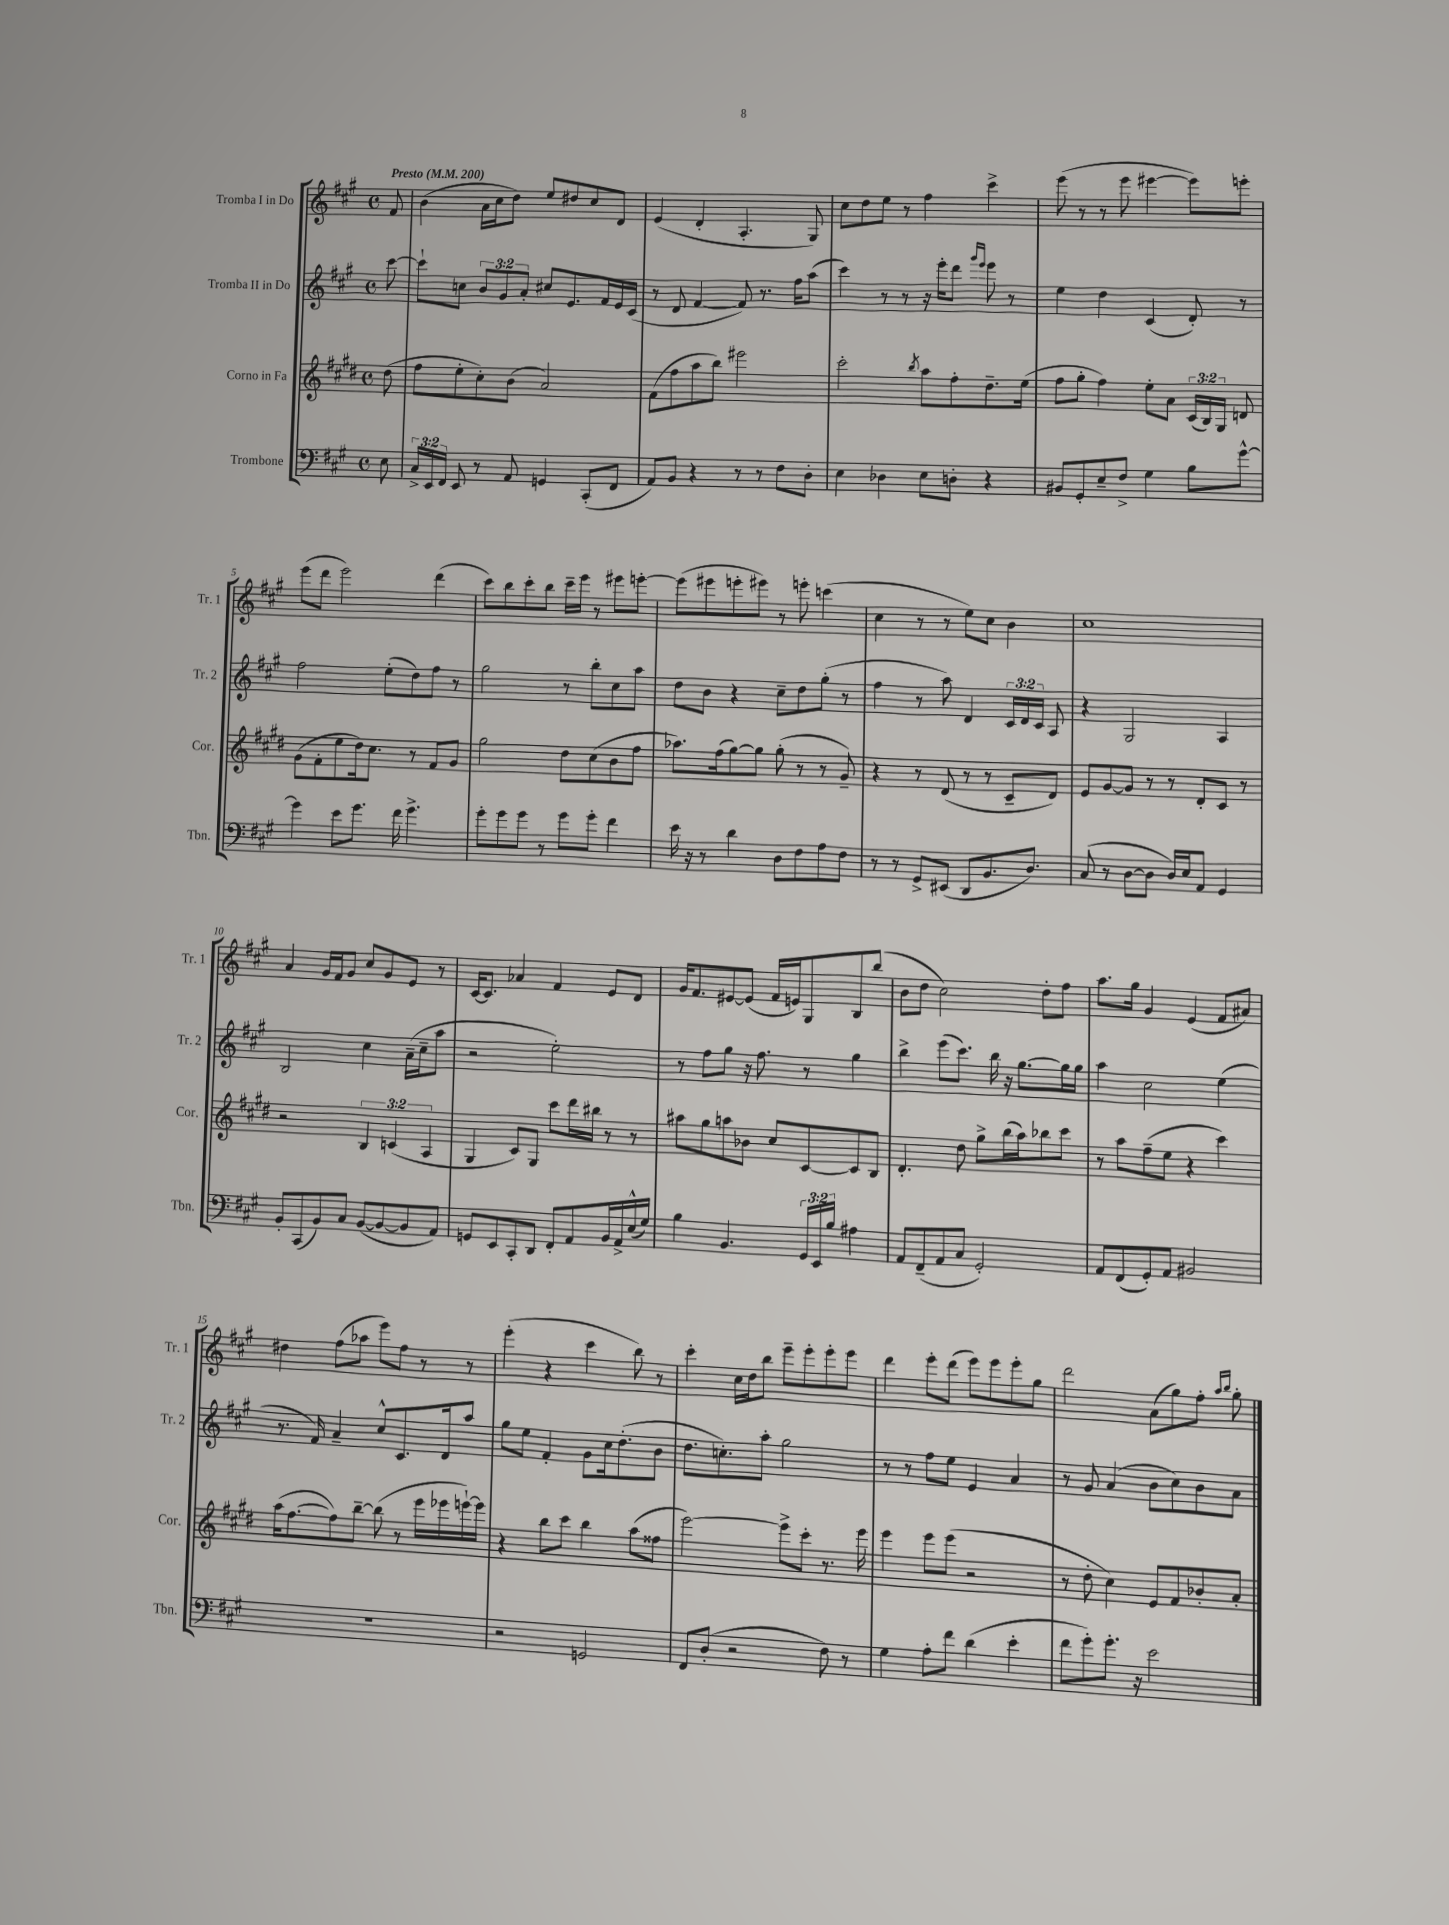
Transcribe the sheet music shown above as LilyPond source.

<<
\new StaffGroup <<
\new Staff = "s0" \with { instrumentName = "Tromba I in Do" shortInstrumentName = "Tr. 1" } {
    \clef treble \key a \major \defaultTimeSignature \time 4/4 \partial 8 \tempo "Presto" 4 = 200
    \autoBeamOff fis'8 |
    b'4( a'16[ cis''16 d''8]) e''8[ dis''8 cis''8 d'8] |
    e'4( d'4-. a4.-. gis8) |
    cis''8[ d''8 e''8] r8 fis''4 cis'''4-> |
    e'''8( r8 r8 e'''8 eis'''4~ eis'''8[) e'''8]-. |
    e'''8[( d'''8] e'''2) d'''4( |
    cis'''8[) b''8 cis'''8-. b''8] cis'''16[-- e'''16] r8 eis'''8[ e'''8]~-. |
    e'''8[( eis'''8 e'''8-. eis'''8]) r8 e'''8-. c'''4( |
    cis''4 r8 r8 e''8[) cis''8] b'4 |
    cis''1 |
    a'4 gis'16[ fis'16 gis'8] cis''8[ gis'8 e'8] r8 |
    cis'16[~ cis'8.] aes'4 fis'4 e'8[ d'8] |
    gis'16[ fis'8. eis'8~ eis'8]( fis'16[ e'16) gis8 b8 b''8]( |
    b'8[ d''8] cis''2) d''8[-. fis''8] |
    a''8.[ gis''16] gis'4 e'4( fis'8[ ais'8]) |
    dis''4 fis''8[( aes''8] e'''8[) fis''8] r8 r8 |
    e'''4-.( r4 cis'''4 b''8) r8 |
    cis'''4-. cis''16[ d''16 b''8] e'''8[-- e'''8-. e'''8-. e'''8] |
    d'''4 e'''8[-. d'''8]( e'''8[) e'''8 e'''8-. gis''8] |
    d'''2 a'8[( gis''8) fis''8]-. \grace { a''16[ b''16] } gis''8-. \bar "|." |
}
\new Staff = "s1" \with { instrumentName = "Tromba II in Do" shortInstrumentName = "Tr. 2" } {
    \clef treble \key a \major \defaultTimeSignature \time 4/4 \override Staff.TupletNumber.text = #tuplet-number::calc-fraction-text \partial 8
    \autoBeamOff cis'''8~ |
    cis'''8[-! c''8] \tuplet 3/2 { b'8[ gis'8 a'8]-. } cis''8[ e'8. fis'16 e'16 cis'16]( |
    r8 d'8 fis'4~ fis'8) r8. fis''16[ a''8]( |
    cis'''4) r8 r8 r16 e'''16[-. d'''8] \grace { gis'''16[ e'''16] } e'''8 r8 |
    e''4 d''4 cis'4( d'8-.) r8 |
    fis''2 e''8[-.( d''8) fis''8] r8 |
    gis''2 r8 b''8[-. cis''8 a''8] |
    d''8[ b'8] r4 cis''8[-- d''8 gis''8]-.( r8 |
    fis''4 r8 a''8) d'4 \tuplet 3/2 { cis'16[ d'16 cis'16] } a8 |
    r4 gis2 a4 |
    b2 cis''4 a'16[--( cis''16-- a''8] |
    r2 e''2-.) |
    r8 fis''8[ gis''8] r16 fis''8. r8 gis''4 |
    b''4-> e'''8[( cis'''8.]) b''16 r16 gis''8.[~ gis''16 gis''16] |
    a''4 cis''2 e''4( |
    r8. fis'16) a'4-- cis''8[-^ cis'8. d'16 a''8] |
    gis''8[ e''8] fis'4-. gis'8[ cis''16 d''8.-.( b'8] |
    d''8.[ c''8.-.) a''8]-. gis''2 |
    r8 r8 fis''8[ e''8] e'4 a'4 |
    r8 gis'8 a'4( b'8[ cis''8) b'8 a'8] \bar "|." |
}
\new Staff = "s2" \with { instrumentName = "Corno in Fa" shortInstrumentName = "Cor." } {
    \clef treble \key e \major \defaultTimeSignature \time 4/4 \override Staff.TupletNumber.text = #tuplet-number::calc-fraction-text \partial 8
    \autoBeamOff dis''8( |
    fis''8[ e''8-. cis''8-.) b'8]( a'2) |
    fis'8[( fis''8 a''8 b''8]) eis'''2 |
    cis'''2-. \acciaccatura { b''8 } a''8[ fis''8-. dis''8.-- e''16]( |
    fis''8[ gis''8]-. fis''4) e''8[-. a'8] \tuplet 3/2 { cis'16[( b16) gis16] } d'8 |
    gis'8[( fis'8-. e''8 dis''16) cis''8.] r8 fis'8[ gis'8] |
    gis''2 dis''8[ cis''8( b'8 fis''8] |
    aes''8.[) fis''16( gis''8~) gis''8] gis''8-.( r8 r8 gis'8--) |
    r4 r8 dis'8( r8 r8 cis'8[-- dis'8]) |
    e'8[ gis'8~ gis'8] r8 r8 dis'8[-. cis'8] r8 |
    r2 \tuplet 3/2 { b4 c'4( a4 } |
    gis4 cis'8[) gis8] cis'''8[ dis'''16 bis''16] r8 r8 |
    ais''8[ gis''8 a''8 bes'8] cis''8[ cis'8~ cis'8 b8] |
    dis'4.-. dis''8 gis''8[-> b''16( a''16) bes''8 cis'''8] |
    r8 a''8[ fis''8--( e''8] r4 cis'''4) |
    a''16[( fis''8.~ fis''8) b''8]~-- b''8( r8 e'''16[ ees'''16 e'''16~-!) e'''16] |
    r4 b''8[ cis'''8] b''4 a''8[( fisis''8] |
    e'''2~) e'''8[-> cis'''8]-. r8. e'''16 |
    e'''4 e'''8[ e'''8]( r2 |
    r8 dis''8-. cis''4) e'8[ fis'8 bes'8-. a'8]-. \bar "|." |
}
\new Staff = "s3" \with { instrumentName = "Trombone" shortInstrumentName = "Tbn." } {
    \clef bass \key a \major \defaultTimeSignature \time 4/4 \override Staff.TupletNumber.text = #tuplet-number::calc-fraction-text \partial 8
    \autoBeamOff e8 |
    \tuplet 3/2 { cis16[-> e,16 fis,16] } e,8 r8 a,8 g,4 cis,8[-.( fis,8] |
    a,8[) b,8] r4 r8 r8 fis8[ d8]-. |
    e4 des4 e8[ d8]-. r4 |
    bis,8[ gis,8-. e8-- fis8]-> gis4 b8[ gis'8]~-^ |
    gis'4 e'8[ gis'8.] fis'16 gis'4.-> |
    gis'8[-. gis'8 gis'8] r8 gis'8[ gis'8]-. fis'4 |
    e'16 r16 r8 d'4 d8[ fis8 a8 fis8] |
    r8 r8 gis,8[-> eis,8]( d,8[ b,8. d8.]) |
    cis8( r8 d8[~ d8] d16[) e16 a,8] gis,4 |
    b,8[-. cis,8( b,8) cis8] b,8[~( b,8~ b,8 a,8]) |
    g,8[ e,8 cis,8-. d,8] fis,8[-. a,8 b,16 a,16-> e16-^( gis16]) |
    b4 b,4. \tuplet 3/2 { gis,16[ e,16 b16] } ais4 |
    a,8[ fis,8--( a,8 cis8] gis,2-.) |
    a,8[ fis,8( gis,8-.) a,8] bis,2 |
    R1 |
    r2 g,2 |
    fis,8[ d8]-.( r2 fis8) r8 |
    gis4 a8[-. fis'8] d'4( e'4-. |
    fis'8[ gis'8-.) gis'8.]-. r16 e'2 \bar "|." |
}
>>
>>
